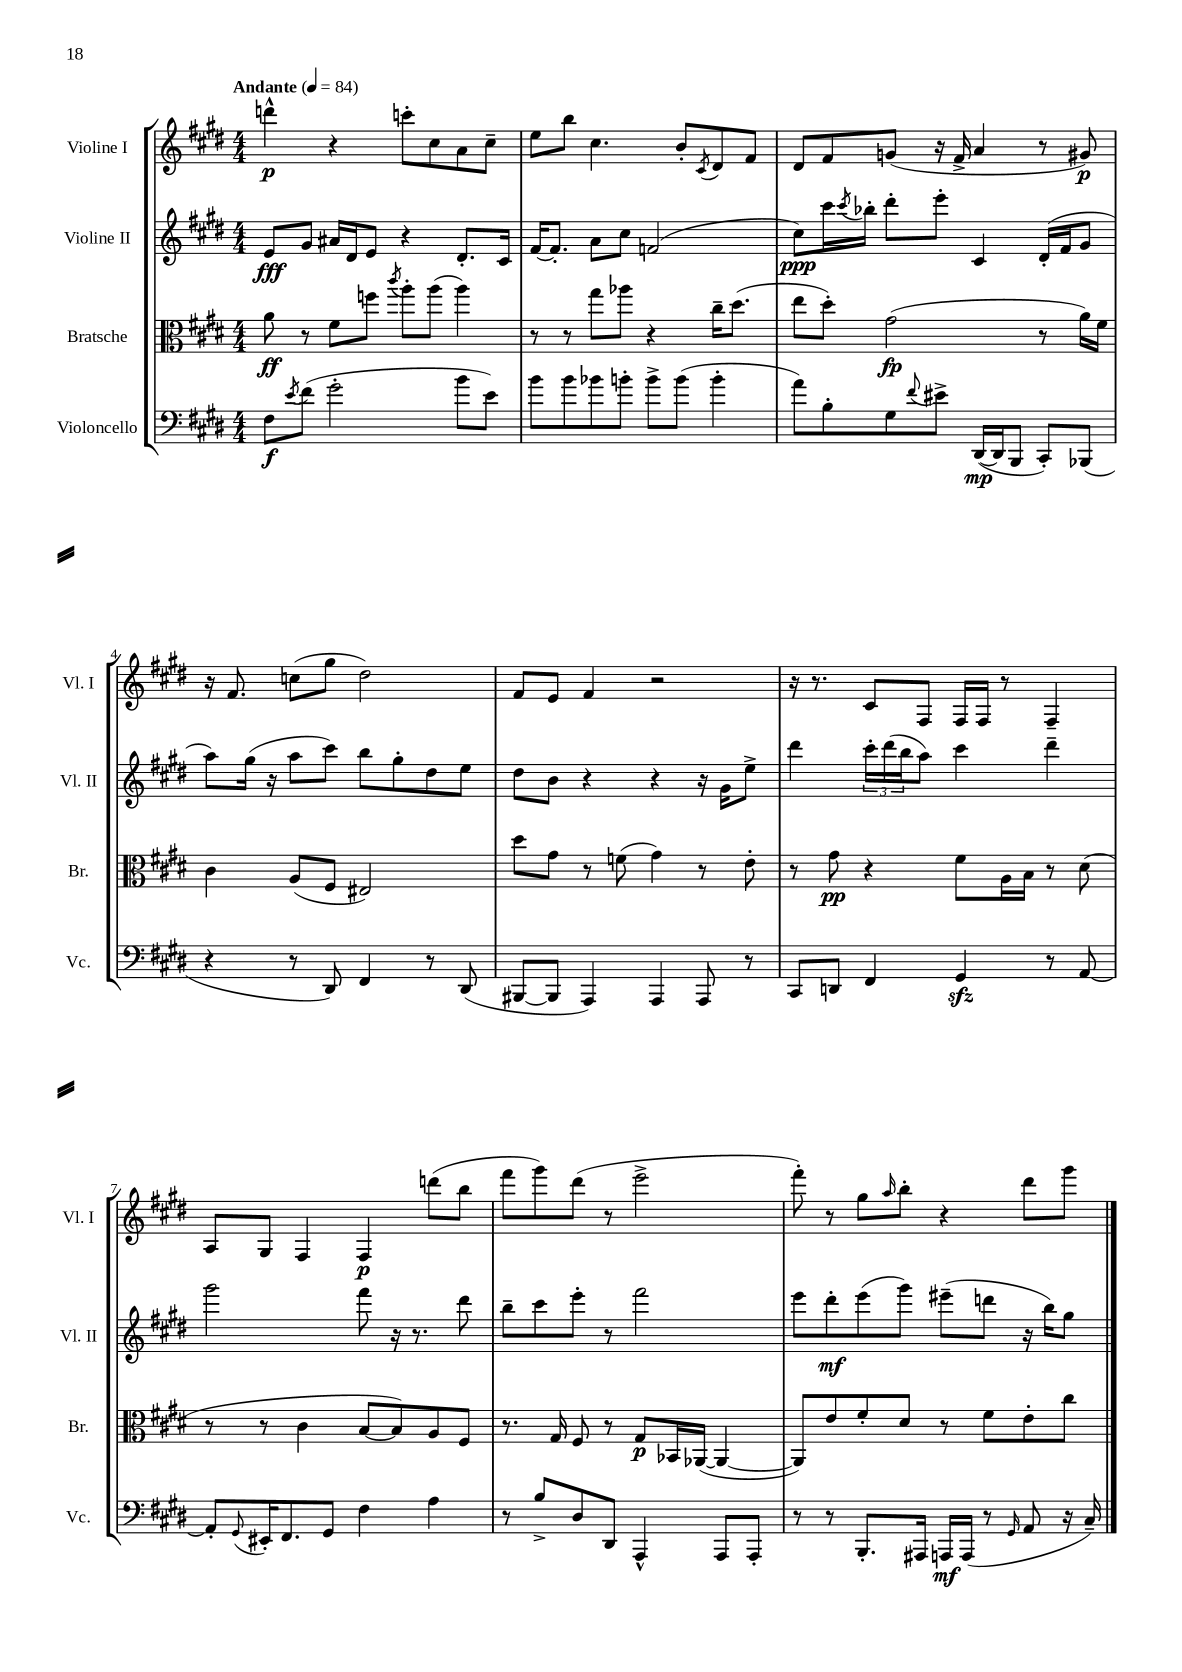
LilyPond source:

<<
\new StaffGroup <<
\new Staff = "s0" \with { instrumentName = "Violine I" shortInstrumentName = "Vl. I" } {
    \clef treble \key e \major \numericTimeSignature \time 4/4 \tempo "Andante" 4 = 84
    d'''4-^\p r4 c'''8-. cis''8 a'8 cis''8-- |
    e''8 b''8 cis''4. b'8-. \acciaccatura { cis'8 } dis'8 fis'8 |
    dis'8 fis'8 g'8( r16 fis'16-> a'4 r8 gis'8\p) |
    r16 fis'8. c''8( gis''8 dis''2) |
    fis'8 e'8 fis'4 r2 |
    r16 r8. cis'8 fis8 fis16 fis16 r8 fis4-- |
    a8 gis8 fis4 fis4\p d'''8( b''8 |
    fis'''8 gis'''8) dis'''8( r8 e'''2-> |
    fis'''8-.) r8 gis''8 \grace { a''16 } b''8-. r4 dis'''8 gis'''8 \bar "|." |
}
\new Staff = "s1" \with { instrumentName = "Violine II" shortInstrumentName = "Vl. II" } {
    \clef treble \key e \major \numericTimeSignature \time 4/4
    e'8\fff gis'8 ais'16 dis'16 e'8 r4 dis'8.-. cis'16 |
    fis'16~ fis'8.-. a'8 cis''8 f'2( |
    cis''8\ppp) cis'''16 \acciaccatura { cis'''8 } bes''16-. dis'''8-. e'''8-. cis'4 dis'16-.( fis'16 gis'8 |
    a''8) gis''16( r16 a''8 cis'''8) b''8 gis''8-. dis''8 e''8 |
    dis''8 b'8 r4 r4 r16 gis'16 e''8-> |
    dis'''4 \tuplet 3/2 { cis'''16-. dis'''16( b''16 } a''8) cis'''4 dis'''4-- |
    gis'''2 fis'''8 r16 r8. dis'''8 |
    b''8-- cis'''8 e'''8-. r8 fis'''2 |
    e'''8 dis'''8-.\mf e'''8( gis'''8) eis'''8--( d'''8 r16 b''16) gis''8 \bar "|." |
}
\new Staff = "s2" \with { instrumentName = "Bratsche" shortInstrumentName = "Br." } {
    \clef alto \key e \major \numericTimeSignature \time 4/4
    a'8\ff r8 fis'8 f''8 \acciaccatura { cis'''8 } a''8-. a''8( a''4) |
    r8 r8 gis''8 aes''8 r4 cis''16-- dis''8.( |
    e''8 dis''8-.) gis'2\fp( r8 a'16) fis'16 |
    cis'4 a8( fis8 eis2) |
    dis''8 gis'8 r8 f'8( gis'4) r8 e'8-. |
    r8 gis'8\pp r4 fis'8 a16 b16 r8 dis'8( |
    r8 r8 cis'4 b8~ b8) a8 fis8 |
    r8. gis16 fis8 r8 gis8\p bes,16 aes,16~( aes,4~ |
    aes,8) e'8 fis'8-. dis'8 r8 fis'8 e'8-. cis''8 \bar "|." |
}
\new Staff = "s3" \with { instrumentName = "Violoncello" shortInstrumentName = "Vc." } {
    \clef bass \key e \major \numericTimeSignature \time 4/4
    fis8\f \acciaccatura { e'8 } fis'8( gis'2-. b'8 e'8) |
    b'8 b'8 bes'8 b'8-. b'8-> b'8( b'4-. |
    a'8) b8-. gis8 \appoggiatura { fis'8 } eis'8-> dis,16~\mp( dis,16 b,,8 cis,8-.) bes,,8( |
    r4 r8 dis,8) fis,4 r8 dis,8( |
    bis,,8~ bis,,8 a,,4) a,,4 a,,8 r8 |
    cis,8 d,8 fis,4 gis,4\sfz r8 a,8~ |
    a,8-. \appoggiatura { gis,8 } eis,16-. fis,8. gis,8 fis4 a4 |
    r8 b8-> dis8 dis,8 a,,4-^ a,,8 a,,8-. |
    r8 r8 b,,8.-. ais,,16 a,,16\mf a,,16( r8 \grace { gis,16 } a,8 r16 cis16--) \bar "|." |
}
>>
>>
